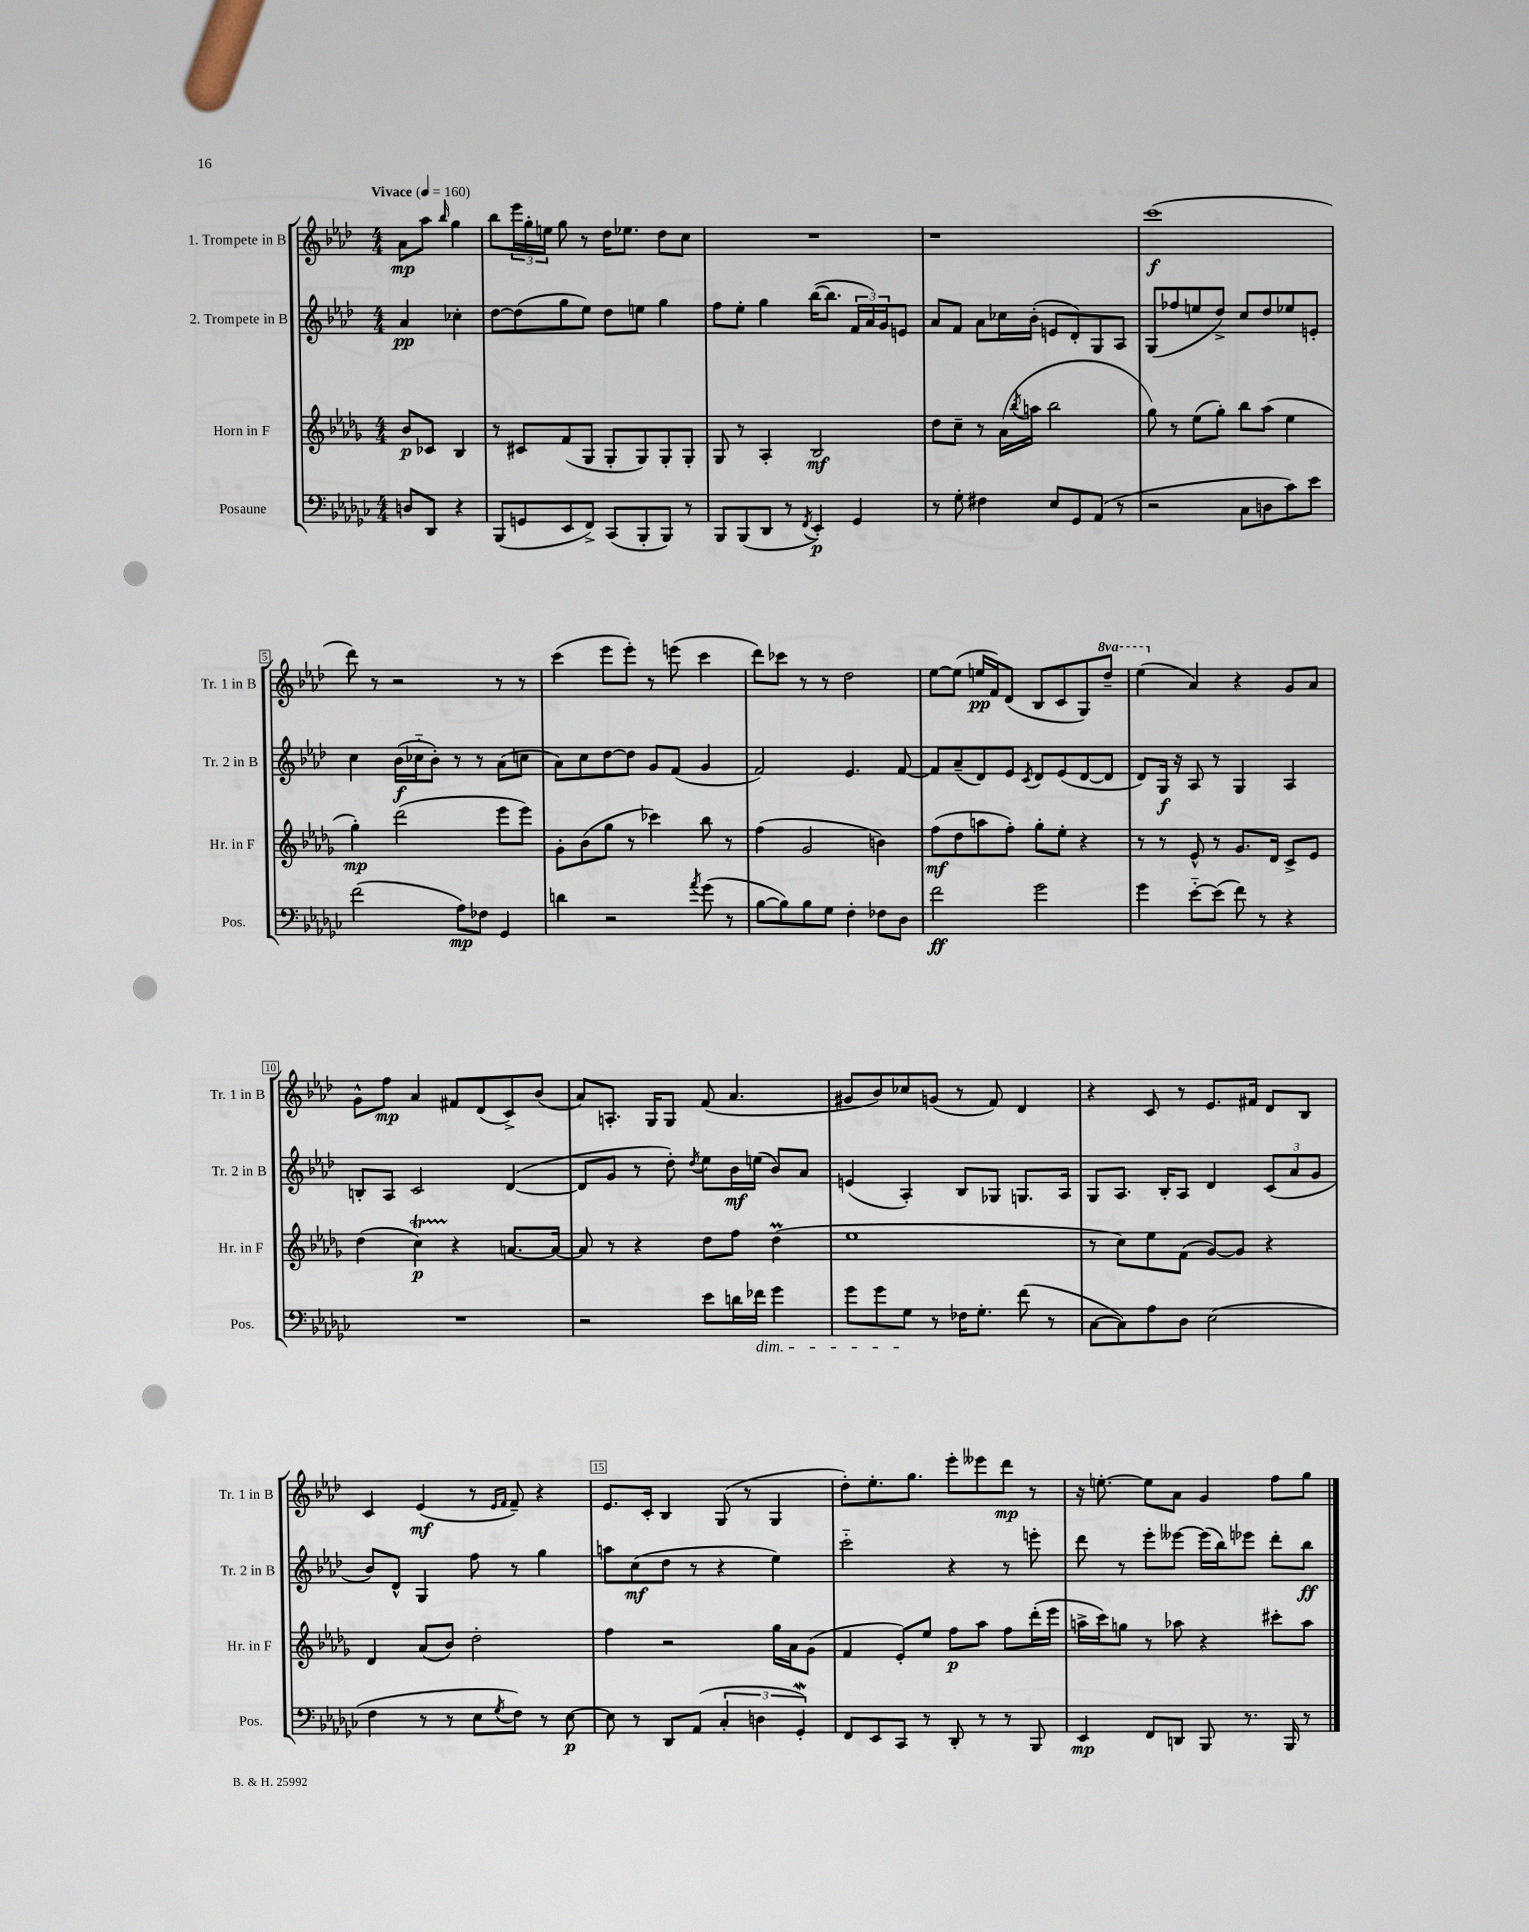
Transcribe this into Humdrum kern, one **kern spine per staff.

**kern	**dynam	**kern	**dynam	**kern	**dynam	**kern	**dynam
*part4	*part4	*part3	*part3	*part2	*part2	*part1	*part1
*staff4	*staff4	*staff3	*staff3	*staff2	*staff2	*staff1	*staff1
*I"Posaune	*	*I"Horn in F	*	*I"2. Trompete in B	*	*I"1. Trompete in B	*
*I'Pos.	*	*I'Hr. in F	*	*I'Tr. 2 in B	*	*I'Tr. 1 in B	*
*clefF4	*	*clefG2	*	*clefG2	*	*clefG2	*
*k[b-e-a-d-g-c-]	*	*k[b-e-a-d-g-]	*	*k[b-e-a-d-]	*	*k[b-e-a-d-]	*
*M4/4	*	*M4/4	*	*M4/4	*	*M4/4	*
*MM160	*	*MM160	*	*MM160	*	*MM160	*
=	=	=	=	=	=	=	=
!	!	!	!	!	!	!LO:TX:a:B:t=Vivace	!
8Dn/L	.	8b-/L	p	4a-/	pp	8a-\L	mp
8DD-/J	.	8c-X/J	.	.	.	8aa-\J	.
.	.	.	.	.	.	16qqbb-/	.
4r	.	4B-/	.	4cc-X'\	.	4gg\	.
=1	=1	=1	=1	=1	=1	=1	=1
(8BBB-/L	.	8r	.	[8dd-\L	.	8bb-\L	.
8GGn/	.	8c#X/L	.	(8dd-\]	.	24eee-\L	.
.	.	.	.	.	.	24gg'\	.
.	.	.	.	.	.	24een\JJ	.
8EE-/	.	(8f/	.	8gg\	.	8gg\	.
8FF^/J)	.	8G-/J	.	8ee-\J)	.	8r	.
(8CC-/L	.	8G-'/L	.	8dd-\L	.	16dd-\KL	.
.	.	.	.	.	.	8.ee-X\J	.
8BBB-'/	.	8G-/)	.	8een\J	.	.	.
8BBB-/J)	.	8G-'/	.	4gg\	.	8dd-\L	.
8r	.	8G-'/J	.	.	.	8cc\J	.
=2	=2	=2	=2	=2	=2	=2	=2
8BBB-/L	.	8G-/	.	8ff\L	.	1r	.
(8BBB-/	.	8r	.	8ee-'\J	.	.	.
8DD-/J	.	4A-'/	.	4gg\	.	.	.
8r	.	.	.	.	.	.	.
8qFF/	.	.	.	.	.	.	.
4EE-'/)	p	2B-/	mf	([16bb-\KL	.	.	.
.	.	.	.	8.bb-\J]	.	.	.
4GG-/	.	.	.	24f/LL	.	.	.
.	.	.	.	24a-/)	.	.	.
.	.	.	.	24g/J	.	.	.
.	.	.	.	8en/J	.	.	.
=3	=3	=3	=3	=3	=3	=3	=3
8r	.	8dd-\L	.	8a-/L	.	1r	.
8G-'\	.	8cc~\J	.	8f/J	.	.	.
4F#X\	.	8r	.	8a-\L	.	.	.
.	.	(16a-\LL	.	16cc-X\L	.	.	.
.	.	8qbb-/	.	.	.	.	.
.	.	16aan\JJ	.	(16b-'\JJ	.	.	.
8E-/L	.	2bb-\	.	8en/L	.	.	.
8GG-/	.	.	.	8d-'/)	.	.	.
(8AA-/J	.	.	.	8G/	.	.	.
8r	.	.	.	8A-/J	.	.	.
=4	=4	=4	=4	=4	=4	=4	=4
2r	.	8gg-\)	.	(8G/L	.	(1ccc	f
.	.	8r	.	8ff-X/	.	.	.
.	.	(8ee-\L	.	8een/	.	.	.
.	.	8gg-'\J)	.	8dd-^/J)	.	.	.
8C-\L	.	8bb-\L	.	8cc/L	.	.	.
8Dn\	.	(8aa-\J	.	8dd-/	.	.	.
8c-\)	.	4ee-\	.	8ee-X/	.	.	.
8e-\J	.	.	.	8en'/J	.	.	.
!!LO:LB:g=z
=5	=5	=5	=5	=5	=5	=5	=5
(2f\	.	4gg-'\)	mp	4cc\	.	8ddd-\)	.
.	.	.	.	.	.	8r	.
.	.	(2ddd-\	.	(16b-\LL	f	2r	.
.	.	.	.	16cc-X\J	.	.	.
.	.	.	.	8b-'\J)	.	.	.
8A-\L)	mp	.	.	8r	.	.	.
8F-X\J	.	.	.	8r	.	.	.
4GG-/	.	8eee-\L	.	(8a-\L	.	8r	.
.	.	8eee-\J)	.	8ccn\J	.	8r	.
=6	=6	=6	=6	=6	=6	=6	=6
4dn\	.	8g-'\L	.	8a-\L)	.	(4ccc\	.
.	.	(8b-\	.	8cc\	.	.	.
2r	.	8gg-\J	.	[8dd-\	.	8eee-\L	.
.	.	8r	.	8dd-\J]	.	8eee-'\J)	.
.	.	4ccc-X\)	.	8g/L	.	8r	.
.	.	.	.	(8f/J	.	(8eeen\	.
8qa-/	.	.	.	.	.	.	.
(8g-\	.	8bb-\	.	4g/	.	4ccc\	.
8r	.	8r	.	.	.	.	.
=7	=7	=7	=7	=7	=7	=7	=7
[8B-\L	.	(4ff\	.	2f/)	.	8ddd-\L)	.
8B-\])	.	.	.	.	.	8ccc-X\J	.
8B-\	.	2g-/	.	.	.	8r	.
8G-\J	.	.	.	.	.	8r	.
4F'\	.	.	.	4.e-/	.	2dd-\	.
8F-X\L	.	4bn\)	.	.	.	.	.
8D-\J	.	.	.	[8f/	.	.	.
=8	=8	=8	=8	=8	=8	=8	=8
2f\	ff	(8ff\L	mf	8f/L]	.	[8ee-\L	.
.	.	8dd-\	.	(8a-~/	.	(8ee-\J]	.
.	.	8aan\	.	8d-/)	.	16een/LL	pp
.	.	.	.	.	.	16f/J)	.
.	.	8ff'\J)	.	8e-/J	.	(8d-/J	.
.	.	.	.	8qc/	.	.	.
2g-\	.	8gg-'\L	.	8d-/L	.	8B-/L	.
.	.	8ee-'\J	.	(8e-/	.	8c/	.
.	.	4r	.	[8d-/	.	8G/)	.
*	*	*	*	*	*	*8va	*
.	.	.	.	8d-/J]	.	8ddd-~/J	.
=9	=9	=9	=9	=9	=9	=9	=9
4g-\	.	8r	.	8d-/L)	.	(4eee-\	.
.	.	8r	.	16G/Jk	f	.	.
.	.	.	.	16r	.	.	.
*	*	*	*	*	*	*X8va	*
[8e-\L	.	8e-^^/	.	8A-/	.	4a-/)	.
(8e-\J]	.	8r	.	8r	.	.	.
8f\)	.	8.g-/L	.	4G/	.	4r	.
8r	.	.	.	.	.	.	.
.	.	16d-/Jk	.	.	.	.	.
4r	.	8c^/L	.	4A-/	.	8g/L	.
.	.	8e-/J	.	.	.	8a-/J	.
!!LO:LB:g=z
=10	=10	=10	=10	=10	=10	=10	=10
1r	.	(4dd-\	.	8Bn'/L	.	8g^^\L	.
.	.	.	.	8A-/J	.	8ff\J	mp
.	.	4cct\)	p	2c/	.	4a-/	.
.	.	4r	.	.	.	8f#X/L	.
.	.	.	.	.	.	(8d-/	.
.	.	[8.an/L	.	([4d-/	.	8c^/)	.
.	.	.	.	.	.	(8b-/J	.
.	.	16a/Jk_	.	.	.	.	.
=11	=11	=11	=11	=11	=11	=11	=11
2r	.	8a/]	.	8d-/L]	.	8a-/L)	.
.	.	8r	.	8g/J	.	8.An'/J	.
.	.	4r	.	8r	.	.	.
.	.	.	.	.	.	16G/KL	.
.	.	.	.	8dd-'\)	.	8G/J	.
.	.	.	.	8qdd-/	.	.	.
8e-\L	.	8dd-\L	.	8ee-\L	.	(8f/	.
16dn\L	.	8ff\J	.	16b-\L	mf	4.a-/	.
!LO:TX:b:i:t=dim.	!	!	!	!	!	!	!
16f-X\JJ	.	.	.	(16een\JJ	.	.	.
4g-\	.	(4dd-M\	.	8b-/L)	.	.	.
.	.	.	.	8a-/J	.	.	.
=12	=12	=12	=12	=12	=12	=12	=12
8g-\L	.	1ee-	.	(4en/	.	8g#X/L	.
8g-\	.	.	.	.	.	8b-/)	.
8G-\J	.	.	.	4A-'/)	.	8cc-X/	.
8r	.	.	.	.	.	(8gn/J	.
16F-X\KL	.	.	.	8B-/L	.	8r	.
8.G-'\J	.	.	.	.	.	.	.
.	.	.	.	8G-X/J	.	8f/)	.
(8f\	.	.	.	8.Gn/L	.	4d-/	.
8r	.	.	.	.	.	.	.
.	.	.	.	16A-/Jk	.	.	.
=13	=13	=13	=13	=13	=13	=13	=13
[8C-\L	.	8r	.	8G/L	.	4r	.
8C-\])	.	8cc\L)	.	8.A-/J	.	.	.
8A-\	.	8ee-\	.	.	.	8c/	.
.	.	.	.	16B-'/KL	.	.	.
8D-\J	.	(8f\J	.	8A-/J	.	8r	.
(2E-\	.	[8g-/L)	.	4d-/	.	8.e-/L	.
.	.	8g-/J]	.	.	.	.	.
.	.	.	.	.	.	16f#X/Jk	.
.	.	4r	.	(12c/L	.	8d-/L	.
.	.	.	.	12a-/	.	.	.
.	.	.	.	.	.	8B-/J	.
.	.	.	.	12g/J	.	.	.
!!LO:LB:g=z
=14	=14	=14	=14	=14	=14	=14	=14
4F\	.	4d-/	.	8b-/L)	.	4c/	.
.	.	.	.	8d-^^/J	.	.	.
8r	.	(8a-/L	.	4G/	.	(4e-/	mf
8r	.	8b-/J)	.	.	.	.	.
8E-\L	.	2dd-'\	.	8ff\	.	8r	.
.	.	.	.	.	.	16qqe-/LL	.
8qG-/	.	.	.	.	.	16qqf/JJ	.
8F\J)	.	.	.	8r	.	8f~/)	.
8r	.	.	.	4gg\	.	4r	.
[8E-\	p	.	.	.	.	.	.
=15	=15	=15	=15	=15	=15	=15	=15
8E-\]	.	4ff\	.	8aan\L	.	8.e-/L	.
8r	.	.	.	(8cc\	mf	.	.
.	.	.	.	.	.	16c'/Jk	.
8DD-/L	.	2r	.	8dd-\J	.	4B-/	.
(8AA-/J	.	.	.	8r	.	.	.
6C-'/	.	.	.	4r	.	(8G/	.
.	.	.	.	.	.	8r	.
6Dn\	.	.	.	.	.	.	.
.	.	16gg-\LL	.	4ee-\)	.	4G/	.
.	.	16a-\J	.	.	.	.	.
6GG-w'/)	.	.	.	.	.	.	.
.	.	(8g-\J	.	.	.	.	.
=16	=16	=16	=16	=16	=16	=16	=16
8FF/L	.	4f/	.	2ccc\	.	8dd-'\L)	.
8EE-/	.	.	.	.	.	8.ee-'\	.
8CC-/J	.	8e-'/L)	.	.	.	.	.
.	.	.	.	.	.	8.gg\J	.
8r	.	8ee-/J	.	.	.	.	.
8DD-'/	.	8ff\L	p	4r	.	8eee-'\L	.
8r	.	8aa-\J	.	.	.	8eee--X\	.
8r	.	8ff\L	.	8r	.	8ddd-\J	mp
8BBB-/	.	(16ddd-'\L	.	8eeen'\	.	8r	.
.	.	16eee-\JJ	.	.	.	.	.
=17	=17	=17	=17	=17	=17	=17	=17
4EE-/	mp	16aan^\LL	.	8ddd-\	.	16r	.
.	.	16ccc\J)	.	.	.	[8.een'\	.
.	.	8ggn\J	.	8r	.	.	.
8FF/L	.	8r	.	8eee-'\L	.	8ee\L]	.
8DDn/J	.	8aa-X\	.	[8eee--X\J	.	8a-\J	.
8BBB-/	.	4r	.	(16eee--\LL]	.	4g/	.
.	.	.	.	16bb-\J)	.	.	.
8.r	.	.	.	8eee-X\J	.	.	.
.	.	8ccc#X'\L	.	8ddd-'\L	.	8ff\L	.
16BBB-/	.	.	.	.	.	.	.
8r	.	8aa-\J	.	8bb-\J	ff	8gg\J	.
==	==	==	==	==	==	==	==
*-	*-	*-	*-	*-	*-	*-	*-
